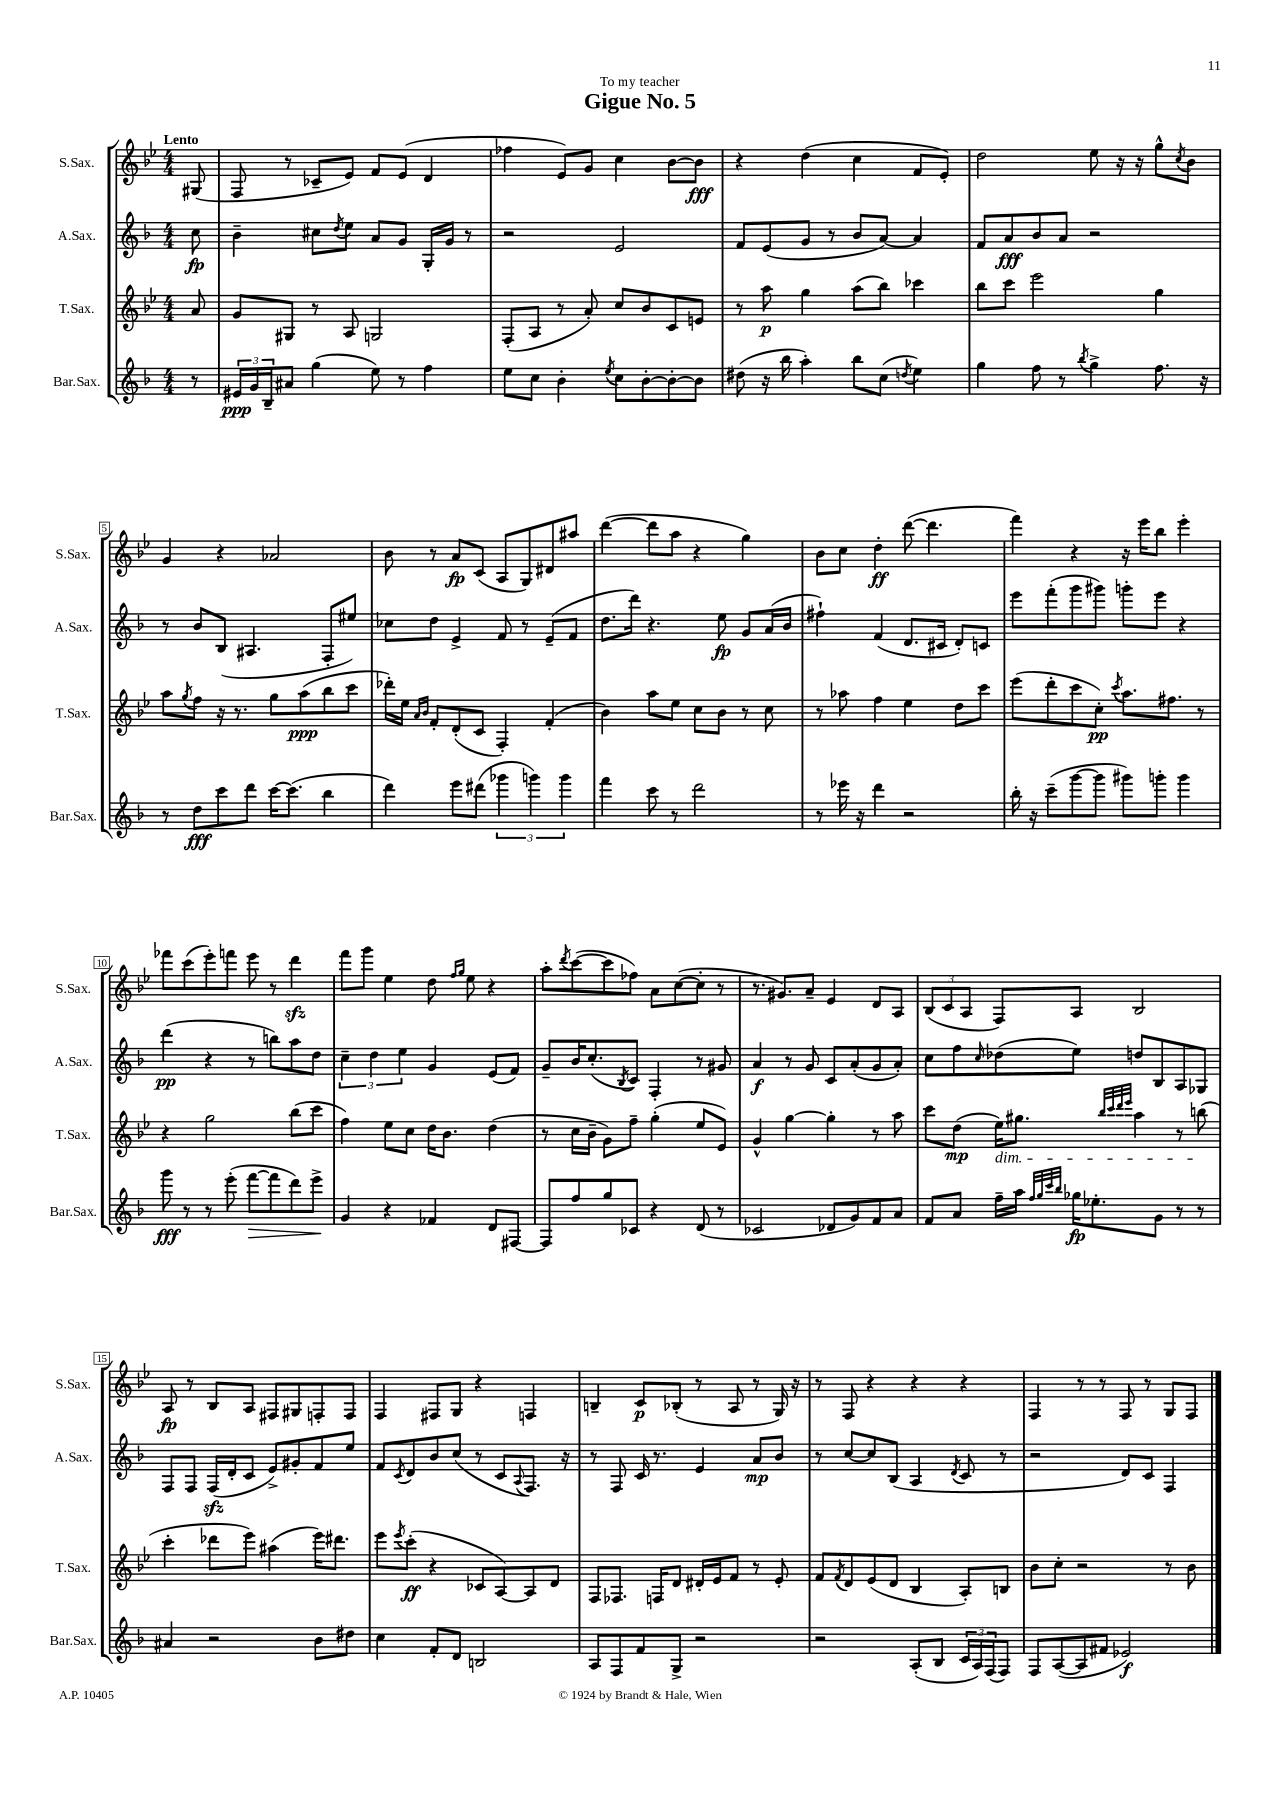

**kern	**kern	**kern	**kern
*staff4	*staff3	*staff2	*staff1
*clefG2	*clefG2	*clefG2	*clefG2
*k[b-]	*k[b-e-]	*k[b-]	*k[b-e-]
*M4/4	*M4/4	*M4/4	*M4/4
8r	8a	8cc	(8G#
=	=	=	=
24e#	8g	4b-~	8F
24g	.	.	.
24B-~	.	.	.
8a#	8G#	.	8r
(4gg	8r	8cc#	8c-~
.	.	8qdd	.
.	8A	8ee	8e-)
8ee)	2G	8a	8f
8r	.	8g	(8e-
4ff	.	16G'	4d
.	.	16g	.
.	.	8r	.
=	=	=	=
8ee	(8F'	2r	4ff-
8cc	8A	.	.
4b-'	8r	.	8e-)
.	8a')	.	8g
8qee	.	.	.
8cc	8cc	2e	4cc
[8b-'	8b-	.	.
8b-'_	8c	.	[8b-
8b-]	8e	.	8b-]
=	=	=	=
(8dd#	8r	8f	4r
16r	8aa	(8e	.
16bb-	.	.	.
4aa')	4gg	8g	(4dd
.	.	8r	.
8bb-	(8aa	8b-	4cc
(8cc	8bb-)	[8a)	.
8qdd	.	.	.
4ee)	4ccc-	4a]	8f
.	.	.	8e-')
=	=	=	=
4gg	8bb-	8f	2dd
.	8ccc	8a	.
8ff	2eee-	8b-	.
8r	.	8a	.
8qbb-	.	.	.
4gg^	.	2r	8ee-
.	.	.	16r
.	.	.	16r
8.ff	4gg	.	8gg^^
.	.	.	8qcc
.	.	.	8b-
16r	.	.	.
=	=	=	=
8r	8aa	8r	4g
.	8qgg	.	.
8dd	8ff	8b-	.
8ccc	16r	(8B-	4r
.	8.r	.	.
8ddd	.	4.A#	.
[16ccc	8gg	.	2a-
(8.ccc]	.	.	.
.	(8aa	.	.
4bb-	8bb-	8F'	.
.	8ccc	8ee#)	.
=	=	=	=
4ddd)	16ddd-')	8cc-	8b-
.	16ee-	.	.
.	16qqa	.	.
.	16qqb-	.	.
.	8f'	8dd	8r
8eee	(8d'	4e^	8a
(8ddd#	8c	.	(8c
6ggg-	4F')	8f	8A
.	.	8r	8G)
6ggg)	.	.	.
.	(4f'	(8e~	8d#
6ggg	.	.	.
.	.	8f	8aa#
=	=	=	=
4fff	4b-)	8.dd	([4ddd
.	.	16ddd)	.
8ccc	8aa	4.r	8ddd]
8r	8ee-	.	8aa
2ddd	8cc	.	4r
.	8b-	8ee	.
.	8r	8g	4gg)
.	8cc	(16a	.
.	.	16b-	.
=	=	=	=
8r	8r	4ff#`)	8b-
16eee-	8aa-	.	8cc
16r	.	.	.
4ddd	4ff	(4f	4dd'
2r	4ee-	8.d	([8ddd
.	.	.	4.ddd]
.	.	16c#	.
.	8dd	8d')	.
.	8ccc	8c	.
=	=	=	=
16bb-'	(8eee-	8eee	4fff)
16r	.	.	.
(8ccc~	8ddd'	(8fff'	.
[8ggg	8ccc	8ggg	4r
8ggg]	8cc')	8ggg#)	.
.	8qccc	.	.
8ggg#)	8.aa	8ggg'	16r
.	.	.	16eee-
8ggg'	.	8eee	8bb-
.	8.ff#	.	.
4ggg	.	4r	4eee-'
.	8r	.	.
=	=	=	=
8ggg	4r	(4ddd	8fff-
8r	.	.	(8ccc
8r	2gg	4r	8eee-')
(8eee'	.	.	8fff
[8fff	.	8r	8eee-
8fff]	.	8bb)	8r
8ddd)	(8bb-	8aa	4ddd
8eee^	8ccc	8dd	.
=	=	=	=
4g	4ff)	6cc~	8fff
.	.	.	8ggg
.	.	6dd	.
4r	8ee-	.	4ee-
.	.	6ee	.
.	8cc	.	.
4f-	16dd	4g	8dd
.	8.b-	.	.
.	.	.	16qqff
.	.	.	16qqgg
.	.	.	8ee-
8d	(4dd	(8e	4r
[8F#	.	8f)	.
=	=	=	=
8F#]	8r	8g~	8aa'
.	.	.	8qddd
8ff	16cc	16b-	([8ccc
.	16b-~	(8.cc'	.
8gg	8g)	.	8ccc]
.	.	8qB-	.
8c-	8ff~	8c)	8ff-)
4r	(4gg'	4F'	8a
.	.	.	([8cc
(8d	8ee-	8r	8cc']
8r	8e-)	8g#	8r
=	=	=	=
2c-	4g^^	4a	8.r
.	.	.	8.g#)
.	[4gg	8r	.
.	.	8g	8a~
8d-	4gg']	8c	4e-
8g)	.	(8a'	.
8f	8r	8g	8d
8a	8aa	8a')	8A
=	=	=	=
8f	8ccc	8cc	(12B-
.	.	.	12c
8a	(8dd	8ff	.
.	.	.	12A
.	.	16qqcc	.
16ff~	16ee-)	(8dd-	8F)
16aa	8.gg#	.	.
32qqff	.	.	.
32qqgg	.	.	.
32qqccc	.	.	.
32qqbb-	.	.	.
16gg-	.	8ee)	8A
8.ee-'	.	.	.
.	32qqbb-	.	.
.	32qqccc	.	.
.	32qqddd	.	.
.	32qqeee-	.	.
.	4aa	8dd	2B-
8g	.	8B-	.
8r	8r	8A	.
8r	(8bb	8G-	.
=	=	=	=
4a#	4ccc'	8F	8A
.	.	8F	8r
2r	8ddd-	(16F	8B-
.	.	16d'	.
.	8eee-)	8c	8A
.	(4aa#	8e^)	8F#
.	.	8g#'	8G#
8b-	16eee-)	8f	8F'
.	8.ddd#	.	.
8dd#	.	8ee	8F
=	=	=	=
4cc	8eee-	8f	4F
.	8qeee-	8qc	.
.	(8ccc'	8d	.
8f'	4r	8b-	8F#
8d	.	(8cc	8G
2B	8c-	8r	4r
.	[8A)	8c	.
.	.	8qqA	.
.	8A]	8.F)	4F
.	8d	.	.
.	.	16r	.
=	=	=	=
8A	8F	8r	4B~
8F	8.F-	8F	.
8f	.	16c	8c
.	16F	8.r	.
8G^	8d	.	(8B-'
2r	16d#'	4e	8r
.	16e-	.	.
.	8f	.	8A
.	8r	8a	8r
.	8e-'	8b-	16G)
.	.	.	16r
=	=	=	=
2r	8f	8r	8r
.	8qf	.	.
.	8d	[8cc	8F
.	(8e-	8cc]	4r
.	8d	(8B-	.
(8A'	4B-	4A	4r
8B-	.	.	.
.	.	8qd	.
24c	8A')	8c	4r
24A)	.	.	.
(24F	.	.	.
8F)	8B	8r	.
=	=	=	=
8F	8b-	2r	4F
([8A	8cc'	.	.
8A]	2r	.	8r
8f#	.	.	8r
2e-)	.	8d)	8F
.	.	8c	8r
.	8r	4F	8G
.	8b-	.	8F
==	==	==	==
*-	*-	*-	*-
